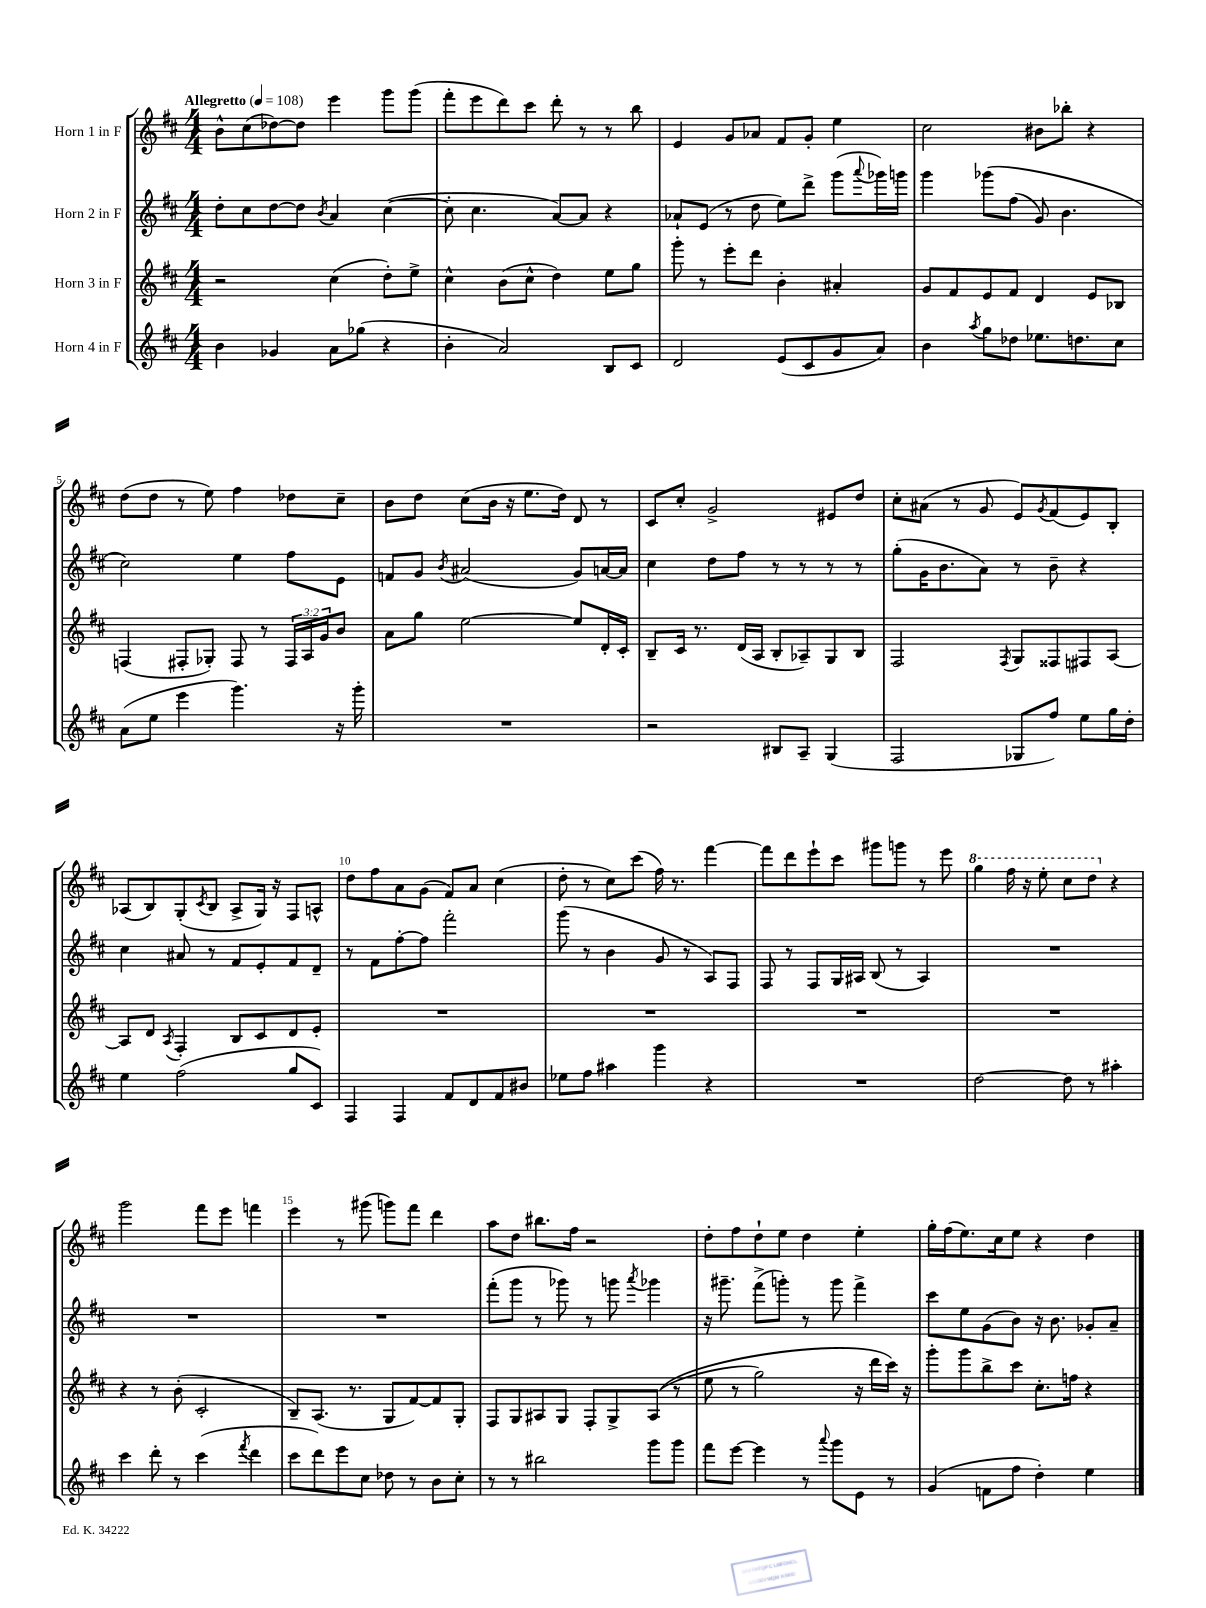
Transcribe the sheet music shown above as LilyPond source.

<<
\new StaffGroup <<
\new Staff = "s0" \with { instrumentName = "Horn 1 in F" } {
    \clef treble \key d \major \numericTimeSignature \time 4/4 \tempo "Allegretto" 4 = 108
    b'8-^ cis''8( des''8~) des''8 e'''4 g'''8 g'''8( |
    fis'''8-. e'''8 d'''8) cis'''8 d'''8-. r8 r8 b''8 |
    e'4 g'8 aes'8 fis'8 g'8-. e''4 |
    cis''2 bis'8 bes''8-. r4 |
    d''8( d''8 r8 e''8) fis''4 des''8 cis''8-- |
    b'8 d''8 cis''8( b'16 r16 e''8. d''16) d'8 r8 |
    cis'8 cis''8-. g'2-> eis'8 d''8 |
    cis''8-. ais'8( r8 g'8 e'8) \acciaccatura { g'8 } fis'8( e'8) b8-. |
    aes8( b8) g8-.( \acciaccatura { cis'8 } b8 aes8-> g16) r16 fis8 a8-^ |
    d''8 fis''8 a'8 g'8( fis'8) a'8 cis''4( |
    d''8-. r8 cis''8) cis'''8( fis''16) r8. fis'''4~ |
    fis'''8 d'''8 e'''8-! cis'''8 gis'''8 g'''8 r8 e'''8 |
    \ottava #1 g'''4 fis'''16 r16 e'''8-. cis'''8 d'''8 \ottava #0 r4 |
    g'''2 fis'''8 e'''8 f'''4 |
    e'''4 r8 gis'''8( g'''8) fis'''8 d'''4 |
    a''8 d''8 bis''8. fis''16 r2 |
    d''8-. fis''8 d''8-! e''8 d''4 e''4-. |
    g''16-. fis''16( e''8.) cis''16 e''8 r4 d''4 \bar "|." |
}
\new Staff = "s1" \with { instrumentName = "Horn 2 in F" } {
    \clef treble \key d \major \numericTimeSignature \time 4/4
    d''8-. cis''8 d''8~ d''8 \acciaccatura { b'8 } a'4 cis''4~( |
    cis''8-. cis''4. a'8~) a'8 r4 |
    aes'8-! e'8( r8 d''8 e''8) d'''8-> g'''8( \appoggiatura { a'''8 } ges'''16) g'''16 |
    g'''4 ges'''8\( fis''8( g'8) b'4. |
    cis''2\) e''4 fis''8 e'8 |
    f'8 g'8 \acciaccatura { b'8 } ais'2( g'8) a'16~ a'16 |
    cis''4 d''8 fis''8 r8 r8 r8 r8 |
    g''8-.( g'16 b'8. a'8) r8 b'8-- r4 |
    cis''4 ais'8 r8 fis'8 e'8-. fis'8 d'8-- |
    r8 fis'8 fis''8~-. fis''8 fis'''2-. |
    g'''8( r8 b'4 g'8 r8 a8) fis8 |
    fis8 r8 fis8 g16 ais16 b8( r8 ais4) |
    R1 |
    R1 |
    R1 |
    fis'''8-.( g'''8 r8 ges'''8) r8 g'''8 \acciaccatura { a'''8 } ges'''4 |
    r16 gis'''8.-- fis'''8->( g'''8-.) r8 g'''8 fis'''4-> |
    cis'''8 e''8 g'8( b'8) r16 b'8. ges'8-. a'8-- \bar "|." |
}
\new Staff = "s2" \with { instrumentName = "Horn 3 in F" } {
    \clef treble \key d \major \numericTimeSignature \time 4/4 \override Staff.TupletNumber.text = #tuplet-number::calc-fraction-text
    r2 cis''4( d''8-.) e''8-> |
    cis''4-^ b'8( cis''8-^ d''4) e''8 g''8 |
    g'''8-. r8 e'''8-. d'''8 b'4-. ais'4-. |
    g'8 fis'8 e'8 fis'8 d'4 e'8 bes8 |
    f4( fis8-. ges8-.) fis8 r8 \tuplet 3/2 { fis16 a16 g'16 } b'8 |
    a'8 g''8 e''2~ e''8 d'16-. cis'16-. |
    b8-- cis'16 r8. d'16( a16 b8-. aes8--) g8 b8 |
    fis2 \acciaccatura { fis8 } g8 fisis8 fis8 a8~ |
    a8 d'8 \acciaccatura { a8 } fis4-. b8 cis'8 d'8 e'8-. |
    R1 |
    R1 |
    R1 |
    R1 |
    r4 r8 b'8-.( cis'2-. |
    b8--) a8.( r8. g8 fis'8~) fis'8 g8-. |
    fis8 g8 ais8 g8 fis8-. g8-> ais8(\( r8 |
    e''8 r8 g''2) r16 d'''16 cis'''16\) r16 |
    g'''8-. g'''8 b''8-> cis'''8 cis''8.-. f''16 r4 \bar "|." |
}
\new Staff = "s3" \with { instrumentName = "Horn 4 in F" } {
    \clef treble \key d \major \numericTimeSignature \time 4/4
    b'4 ges'4 a'8 ges''8( r4 |
    b'4-. a'2) b8 cis'8 |
    d'2 e'8( cis'8 g'8 a'8) |
    b'4 \acciaccatura { a''8 } g''8 des''8 ees''8. d''8. cis''8 |
    a'8( e''8 e'''4 g'''4.) r16 g'''16-. |
    R1 |
    r2 bis8 a8-- g4( |
    fis2 ges8 fis''8) e''8 g''16 d''16-. |
    e''4 fis''2( g''8 cis'8) |
    fis4 fis4 fis'8 d'8 fis'8 bis'8 |
    ees''8 fis''8 ais''4 g'''4 r4 |
    R1 |
    d''2~ d''8 r8 ais''4-. |
    cis'''4 d'''8-. r8 cis'''4( \acciaccatura { fis'''8 } d'''4 |
    cis'''8 d'''8) e'''8 cis''8 des''8 r8 b'8 cis''8-. |
    r8 r8 bis''2 g'''8 g'''8 |
    fis'''8 e'''8~ e'''4 r8 \appoggiatura { a'''8 } g'''8 e'8 r8 |
    g'4( f'8 fis''8 d''4-.) e''4 \bar "|." |
}
>>
>>
\layout { \context { \Score \override BarNumber.break-visibility = ##(#f #t #t) barNumberVisibility = #(every-nth-bar-number-visible 5) } }
